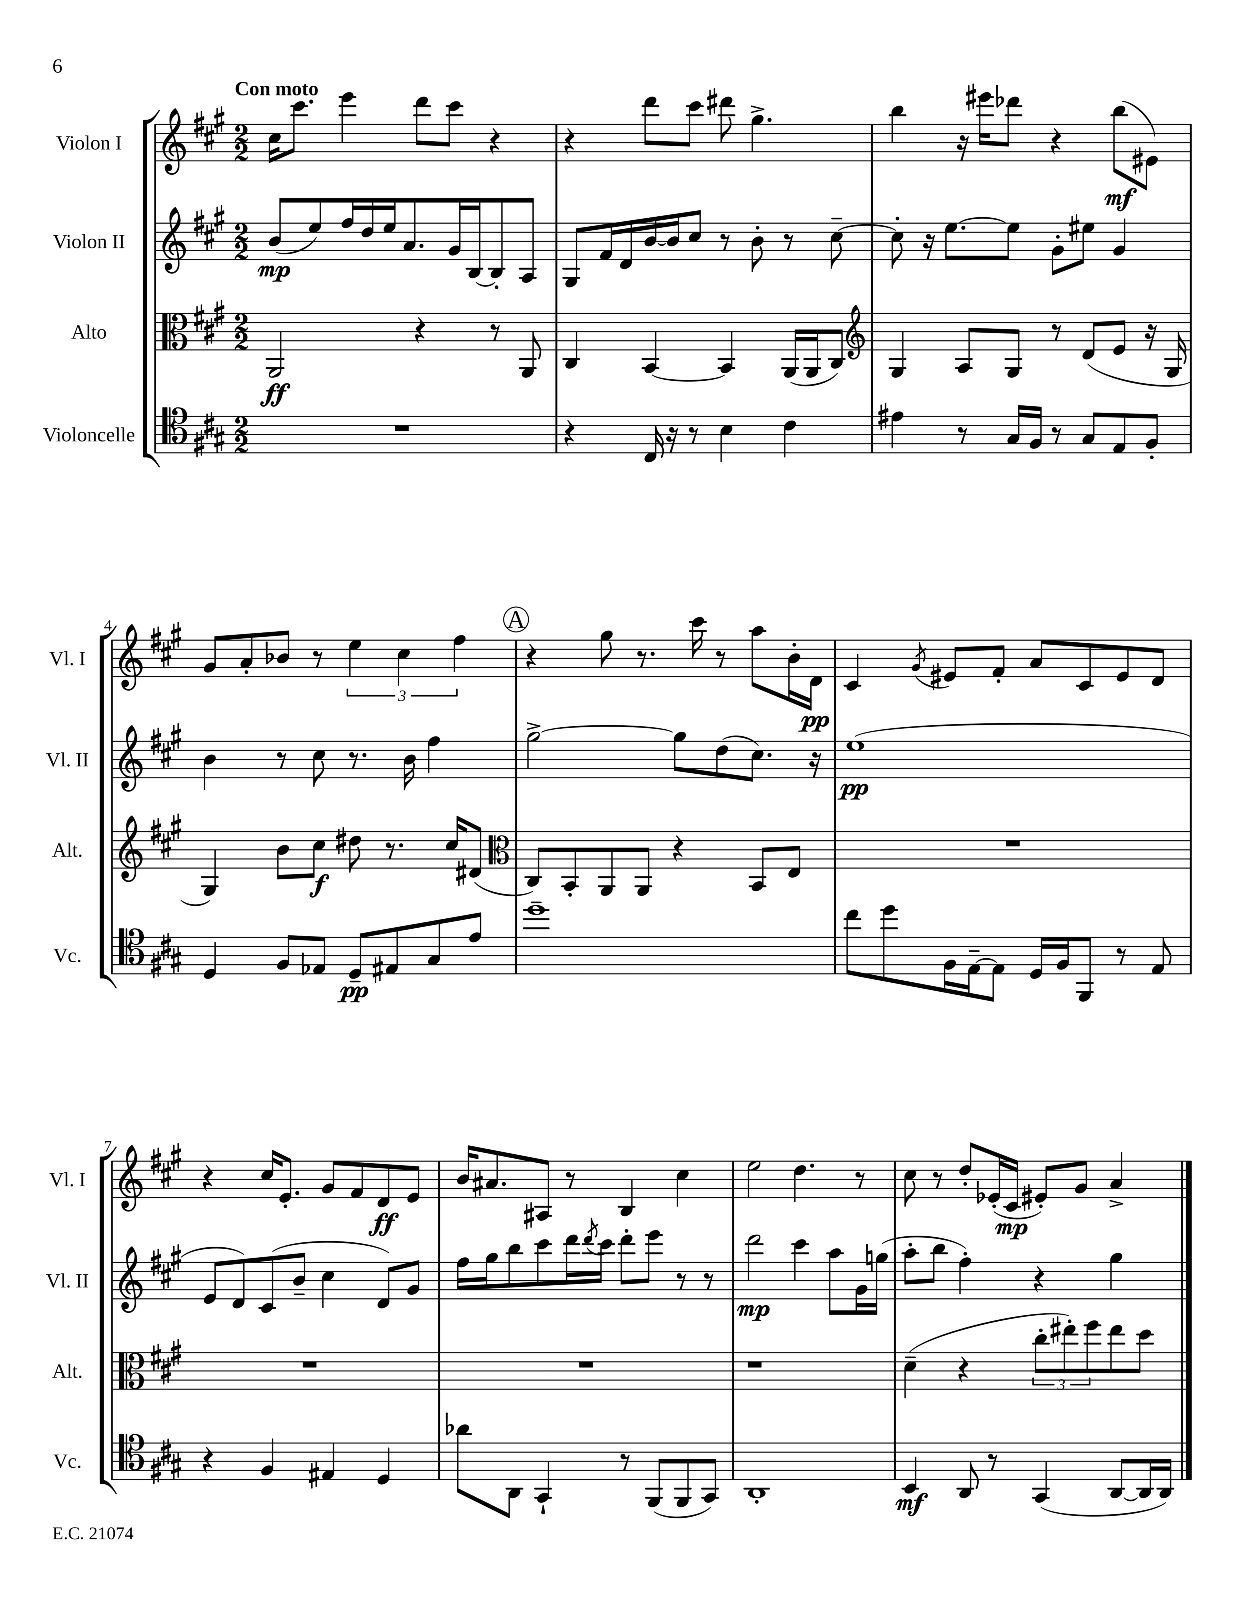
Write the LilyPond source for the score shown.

<<
\new StaffGroup <<
\new Staff = "s0" \with { instrumentName = "Violon I" shortInstrumentName = "Vl. I" } {
    \clef treble \key a \major \numericTimeSignature \time 2/2 \tempo "Con moto"
    cis''16 cis'''8. e'''4 d'''8 cis'''8 r4 |
    r4 d'''8 cis'''8 dis'''8 gis''4.-> |
    b''4 r16 eis'''16 des'''8 r4 b''8\mf( eis'8) |
    gis'8 a'8-. bes'8 r8 \tuplet 3/2 { e''4 cis''4 fis''4 } |
    \mark \markup { \circle "A" } r4 gis''8 r8. cis'''16 r8 a''8 b'16-. d'16\pp |
    cis'4 \acciaccatura { gis'8 } eis'8 fis'8-. a'8 cis'8 eis'8 d'8 |
    r4 cis''16 e'8.-. gis'8 fis'8 d'8\ff e'8 |
    b'16 ais'8. ais8 r8 b4 cis''4 |
    e''2 d''4. r8 |
    cis''8 r8 d''8-. ees'16-.( cis'16\mp eis'8-.) gis'8 a'4-> \bar "|." |
}
\new Staff = "s1" \with { instrumentName = "Violon II" shortInstrumentName = "Vl. II" } {
    \clef treble \key a \major \numericTimeSignature \time 2/2
    b'8\mp( e''8) fis''16 d''16 e''16 a'8. gis'16 b16~ b8-. a8 |
    gis8 fis'16 d'16 b'16~ b'16 cis''8 r8 b'8-. r8 cis''8~-- |
    cis''8-. r16 e''8.~ e''8 gis'8-. eis''8 gis'4 |
    b'4 r8 cis''8 r8. b'16 fis''4 |
    \mark \markup { \circle "A" } gis''2~-> gis''8 d''8( cis''8.) r16 |
    e''1\pp( |
    e'8 d'8) cis'8( b'8-- cis''4 d'8) gis'8 |
    fis''16 gis''16 b''8 cis'''8 d'''16 \acciaccatura { d'''8 } cis'''16 d'''8-. e'''8 r8 r8 |
    d'''2\mp cis'''4 a''8 gis'16 g''16( |
    a''8-. b''8 fis''4-.) r4 gis''4 \bar "|." |
}
\new Staff = "s2" \with { instrumentName = "Alto" shortInstrumentName = "Alt." } {
    \clef alto \key a \major \numericTimeSignature \time 2/2
    a,2\ff r4 r8 a,8 |
    cis4 b,4~ b,4 a,16( a,16 cis8) |
    \clef treble gis4 a8 gis8 r8 d'8( e'8 r16 gis16 |
    gis4) b'8 cis''8\f dis''8 r8. cis''16 dis'8( |
    \mark \markup { \circle "A" } \clef alto cis8) b,8-. a,8 a,8 r4 b,8 e8 |
    R1 |
    R1 |
    R1 |
    r1 |
    d'4--( r4 \tuplet 3/2 { cis''8-. eis''8-.) fis''8 } eis''8 d''8 \bar "|." |
}
\new Staff = "s3" \with { instrumentName = "Violoncelle" shortInstrumentName = "Vc." } {
    \clef tenor \key a \major \numericTimeSignature \time 2/2
    R1 |
    r4 cis16 r16 r8 b4 cis'4 |
    eis'4 r8 gis16 fis16 r8 gis8 e8 fis8-. |
    d4 fis8 ees8 d8--\pp eis8 gis8 e'8 |
    \mark \markup { \circle "A" } d''1-- |
    cis''8 d''8 fis16 e16~-- e8 d16 fis16 fis,8 r8 e8 |
    r4 fis4 eis4 d4 |
    aes'8 a,8 gis,4-! r8 fis,8( fis,8 gis,8) |
    a,1-. |
    b,4\mf a,8 r8 gis,4( a,8~ a,16 a,16) \bar "|." |
}
>>
>>
